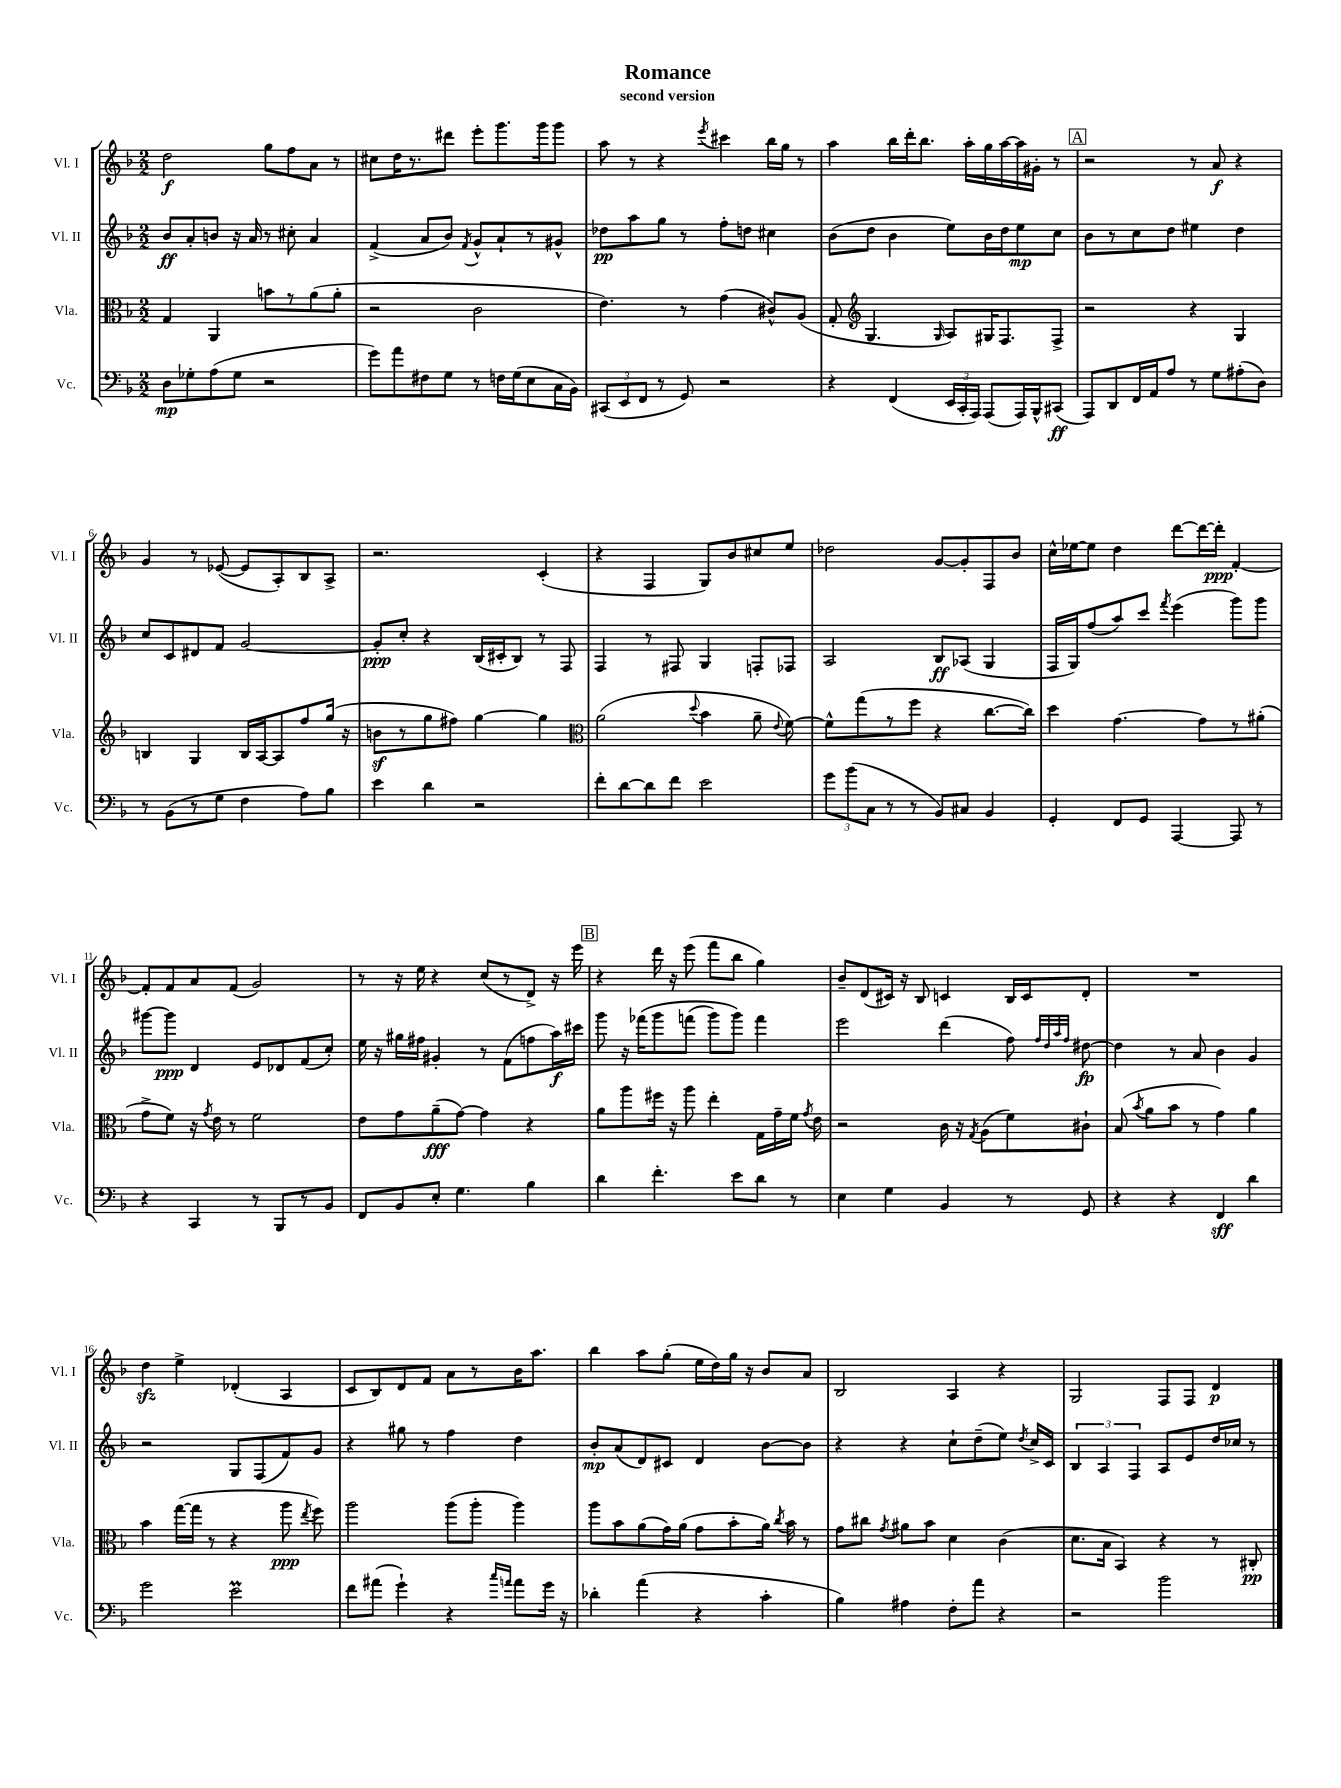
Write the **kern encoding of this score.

**kern	**kern	**kern	**kern
*staff4	*staff3	*staff2	*staff1
*clefF4	*clefC3	*clefG2	*clefG2
*k[b-]	*k[b-]	*k[b-]	*k[b-]
*M2/2	*M2/2	*M2/2	*M2/2
8D	4G	8b-	2dd
8G-'	.	8a'	.
(8A	4AA	8b	.
8G-	.	16r	.
.	.	16a	.
2r	8b	8r	8gg
.	8r	8cc#'	8ff
.	(8a	4a	8a
.	8a'	.	8r
=	=	=	=
8g)	2r	(4f^	8cc#
8a	.	.	16dd
.	.	.	8.r
8F#	.	8a	.
8G	.	8b-)	8ddd#
.	.	8qf	.
8r	2c	8g^^	8eee'
16F	.	8a`	8.ggg
(16G	.	.	.
8E	.	8r	.
.	.	.	16ggg
16C	.	8g#^^	8ggg
16BB-)	.	.	.
=	=	=	=
(12CC#	4.e)	8dd-	8aa
12EE	.	.	.
.	.	8aa	8r
12FF	.	.	.
8r	.	8gg	4r
8GG)	8r	8r	.
.	.	.	8qeee
2r	(4g	8ff'	4ccc#
.	.	8dd	.
.	8c#^^)	4cc#	16bb-
.	.	.	16gg
.	(8A	.	8r
=	=	=	=
4r	8G'	(8b-	4aa
*	*clefG2	*	*
.	4.G	8dd	.
(4FF	.	4b-	16bb-
.	.	.	16ddd'
.	.	.	8.bb-
.	16qqG	.	.
24EE	8A)	8ee)	.
24CC'	.	.	.
.	.	.	16aa'
24AAA)	.	.	.
(8AAA	16G#	16b-	16gg
.	8.F	16dd	[16aa
16AAA)	.	8ee	16aa]
16BBB-^^	.	.	16g#'
(8CC#	8F^	8cc	8r
=	=	=	=
8AAA)	2r	8b-	2r
8DD	.	8r	.
16FF	.	8cc	.
16AA	.	.	.
8A	.	8dd	.
8r	4r	4ee#	8r
8G	.	.	8a
(8A#'	4G	4dd	4r
8D)	.	.	.
=	=	=	=
8r	4B	8cc	4g
(8BB-	.	8c	.
8r	4G	8d#	8r
8G	.	8f	([8e-
4F	16B	[2g	8e-]
.	[16A	.	.
.	8A]	.	8A')
8A)	8ff	.	8B-
8B-	(16gg	.	8A^
.	16r	.	.
=	=	=	=
4e	8b	8g']	2.r
.	8r	8cc'	.
4d	8gg	4r	.
.	8ff#)	.	.
2r	[4gg	(16B-	.
.	.	16c#'	.
.	.	8B-)	.
.	4gg]	8r	(4c'
.	.	8F	.
=	=	=	=
*	*clefC3	*	*
8f'	(2a	4F	4r
[8d	.	.	.
8d]	.	8r	4F
8f	.	8F#	.
.	8qqdd	.	.
2e	4b-	4G	8G)
.	.	.	8b-
.	8a~	8F'	8cc#
.	8qqe	.	.
.	[8f)	8F-	8ee
=	=	=	=
12g	8f^^]	2A	2dd-
(12b-	.	.	.
.	(8gg	.	.
12C	.	.	.
8r	8r	.	.
8r	8ff	.	.
8BB-)	4r	8B-	[8g
8C#	.	(8A-	8g']
4BB-	[8.cc	4G	8F
.	.	.	8b-
.	16cc])	.	.
=	=	=	=
4GG'	4dd	16F	16cc^^
.	.	16G)	[16ee-
.	.	(8ff	8ee-]
8FF	[4.g	8aa)	4dd
8GG	.	8ccc	.
.	.	8qfff	.
[4AAA	.	(4eee	[8ddd
.	8g]	.	16ddd_
.	.	.	16ddd']
8AAA]	8r	8ggg)	[4f'
8r	(8a#'	8ggg	.
=	=	=	=
4r	8g^	[8ggg#	8f']
.	8f)	8ggg#]	8f
4CC	16r	4d	8a
.	8qg	.	.
.	16e	.	.
.	8r	.	(8f
8r	2f	8e	2g)
8BBB-	.	8d-	.
8r	.	(8f	.
8BB-	.	8cc')	.
=	=	=	=
8FF	8e	16ee	8r
.	.	16r	.
8BB-	8g	16gg#	16r
.	.	16ff#	16ee
8E'	(8a~	4g#'	4r
4.G	[8g)	.	.
.	4g]	8r	(8cc
.	.	(8f	8r
4B-	4r	8ff	8d^)
.	.	16aa)	16r
.	.	16ccc#	16eee
=	=	=	=
4d	8a	8ggg	4r
.	8aa	16r	.
.	.	&(16fff-	.
4.f'	16ff#	8ggg	16ddd
.	16r	.	16r
.	8aa	(8fff	(8eee
.	4ee'	8ggg)	8fff
8e	.	8ggg&)	8bb-
8d	16G	4fff	4gg)
.	16g~	.	.
8r	16f	.	.
.	8qg	.	.
.	16e	.	.
=	=	=	=
4E	2r	2eee	8b-~
.	.	.	(8d
4G	.	.	16c#)
.	.	.	16r
.	.	.	8B-
4BB-	16c	(4ddd	4c
.	16r	.	.
.	8qG	.	.
.	(8A	.	.
8r	8f)	8ff)	16B-
.	.	.	16c
.	.	32qqff	.
.	.	32qqdd	.
.	.	32qqaa	.
.	.	32qqff	.
8GG	8c#`	[8dd#	8d'
=	=	=	=
4r	(8B-	4dd#]	1r
.	8qb-	.	.
.	8a	.	.
4r	8b-	8r	.
.	8r	8a	.
4FF	4g)	4b-	.
4d	4a	4g	.
=	=	=	=
2g	4b-	2r	4dd
.	([16gg	.	4ee^
.	16gg]	.	.
.	8r	.	.
2e	4r	8G	(4d-'
.	.	(8F	.
.	8aa	8f)	4A
.	8qee	.	.
.	8ff)	8g	.
=	=	=	=
8f	2aa	4r	8c
(8a#	.	.	8B-)
4g`)	.	8gg#	8d
.	.	8r	8f
4r	(8aa	4ff	8a
.	8aa'	.	8r
16qqcc	.	.	.
16qqa	.	.	.
8a	4aa)	4dd	16b-
.	.	.	8.aa
16g	.	.	.
16r	.	.	.
=	=	=	=
4d-'	8aa	8b-'	4bb-
.	8b-	(8a	.
(4a	(8a	8d)	8aa
.	16g)	8c#	(8gg'
.	(16a	.	.
4r	8g	4d	16ee
.	.	.	16dd)
.	8b-'	.	16gg
.	.	.	16r
4c'	16a)	[8b-	8b-
.	8qcc	.	.
.	16b-	.	.
.	8r	8b-]	8a
=	=	=	=
4B-)	8g	4r	2B-
.	8cc#	.	.
.	8qg	.	.
4A#	8a#	4r	.
.	8b-	.	.
8F'	4d	8cc`	4A
8a	.	(8dd~	.
4r	(4c	8ee)	4r
.	.	8qdd	.
.	.	16cc^	.
.	.	16c	.
=	=	=	=
2r	8.d	6B-	2G
.	.	6A	.
.	16B-	.	.
.	4BB-)	.	.
.	.	6F	.
2b-	4r	8A	8F
.	.	8e	8F
.	8r	16dd	4d
.	.	16cc-	.
.	8C#'	8r	.
==	==	==	==
*-	*-	*-	*-
